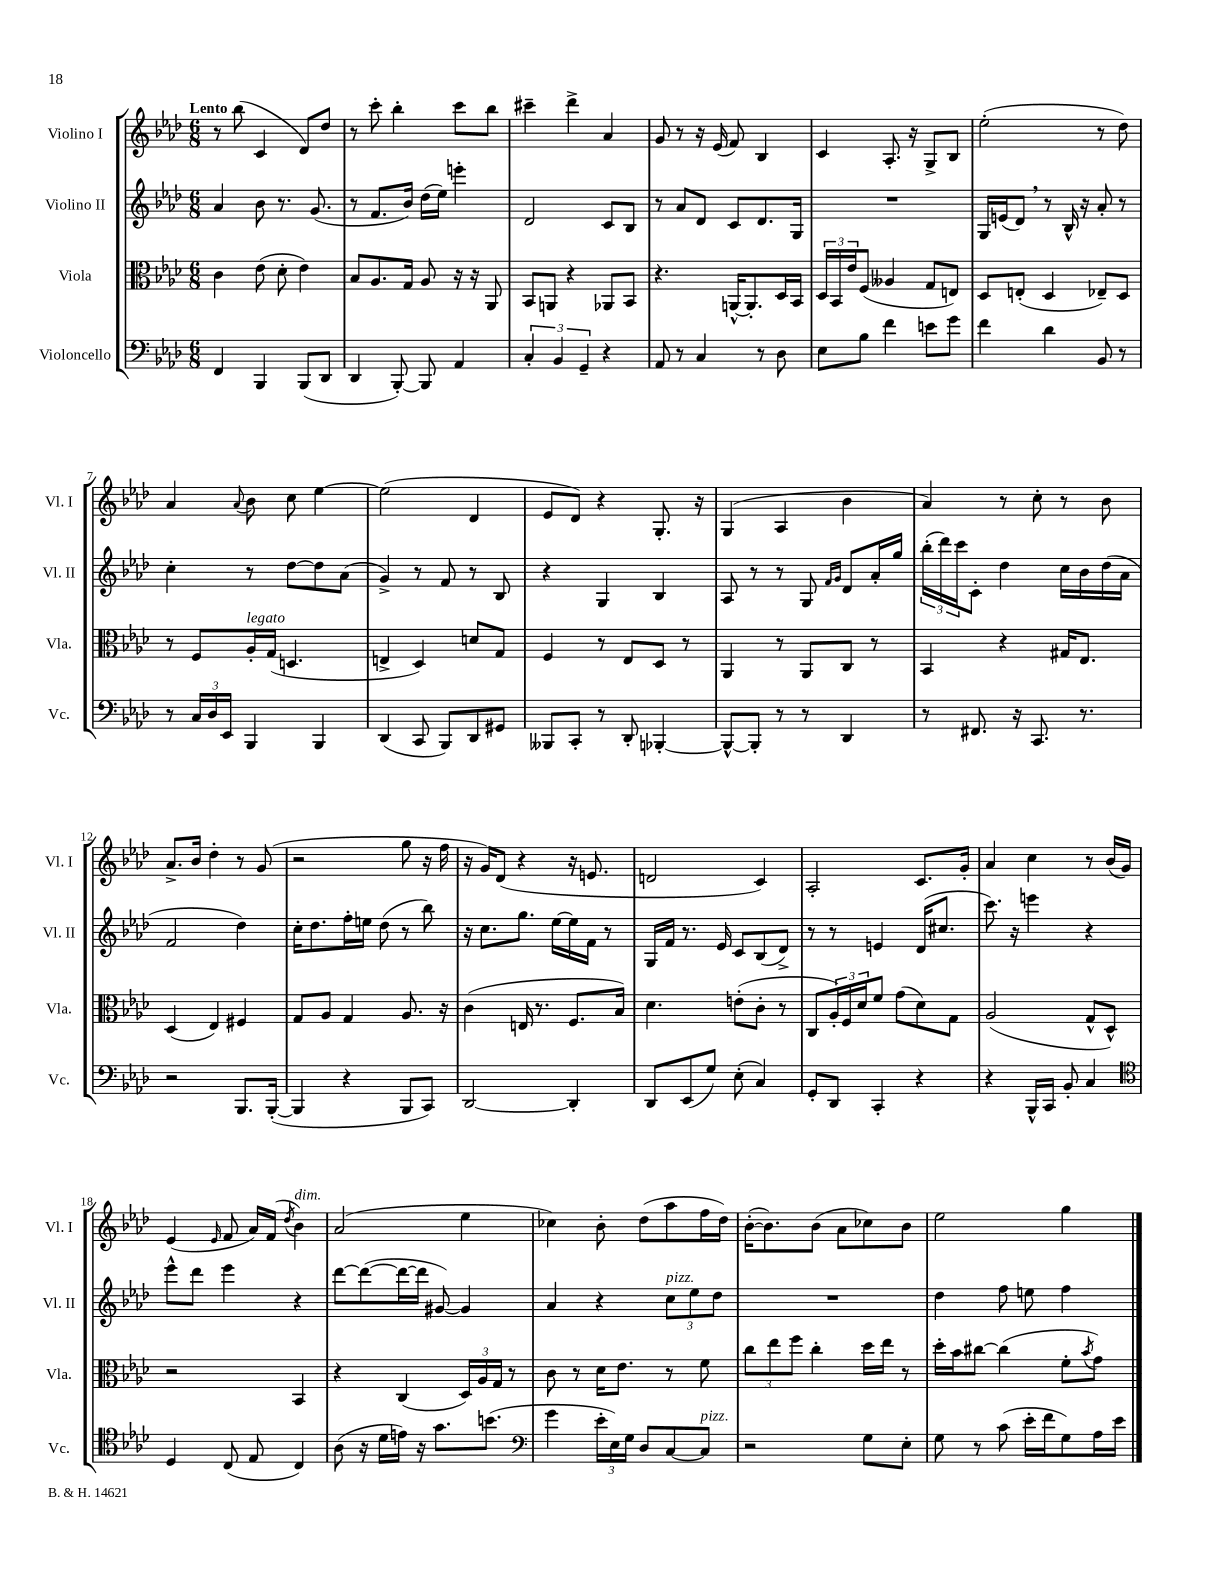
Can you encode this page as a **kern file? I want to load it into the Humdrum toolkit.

**kern	**kern	**kern	**kern
*staff4	*staff3	*staff2	*staff1
*clefF4	*clefC3	*clefG2	*clefG2
*k[b-e-a-d-]	*k[b-e-a-d-]	*k[b-e-a-d-]	*k[b-e-a-d-]
*M6/8	*M6/8	*M6/8	*M6/8
4FF	4c	4a-	8r
.	.	.	(8bb-
4BBB-	(8e-	8b-	4c
.	8d-'	8.r	.
(8BBB-	4e-)	.	8d-)
.	.	(8.g	.
8DD-	.	.	8dd-
=	=	=	=
4DD-	8B-	8r	8r
.	8.A-	8.f	8ccc'
[8BBB-')	.	.	4bb-'
.	16G	16b-)	.
8BBB-]	8A-	(16dd-	.
.	.	16ee-)	.
4AA-	16r	4eee'	8ccc
.	16r	.	.
.	8AA-	.	8bb-
=	=	=	=
6C'	8BB-	2d-	4ccc#~
.	8AA	.	.
6BB-	.	.	.
.	4r	.	4ddd-^
6GG~	.	.	.
4r	8AA-	8c	4a-
.	8BB-	8B-	.
=	=	=	=
8AA-	4.r	8r	8g
8r	.	8a-	8r
4C	.	8d-	16r
.	.	.	(16e-
.	[16AA^^	8c	8f)
.	8.AA']	.	.
8r	.	8.d-	4B-
8D-	16D-	.	.
.	16BB-	16G	.
=	=	=	=
8E-	24D-	2.r	4c
.	24BB-	.	.
.	24e-	.	.
8B-	(8F	.	.
4f	4A--	.	8.A-'
.	.	.	16r
8e	8G	.	8G^
8g	8E)	.	8B-
=	=	=	=
4f	8D-	16G	(2ee-'
.	.	(16e	.
.	(8E'	8d-)	.
4d-	4D-	8r	.
.	.	16B-^^	.
.	.	16r	.
8BB-	8E-~)	8a-'	8r
8r	8D-	8r	8dd-)
=	=	=	=
8r	8r	4cc'	4a-
24C	8F	.	.
24D-	.	.	.
24EE-	.	.	.
.	.	.	8qqa-
4BBB-	16A-'	8r	8b-
.	(16G	.	.
.	4.D	[8dd-	8cc
4BBB-	.	8dd-]	[4ee-
.	.	(8a-	.
=	=	=	=
(4DD-	4E^	4g^)	(2ee-]
8CC	4D-)	8r	.
8BBB-)	.	8f	.
8DD-	8d	8r	4d-
8GG#	8G	8B-	.
=	=	=	=
8BBB--	4F	4r	8e-
8CC'	.	.	8d-)
8r	8r	4G	4r
8DD-'	8E-	.	.
[4BBB-'	8D-	4B-	8.G'
.	8r	.	.
.	.	.	16r
=	=	=	=
8BBB-^^_	4AA-	8A-	(4G
8BBB-']	.	8r	.
8r	8r	8r	4A-
8r	8AA-	8G	.
.	.	16qqf	.
.	.	16qqg	.
4DD-	8C	8d-	4b-
.	8r	16a-'	.
.	.	16gg	.
=	=	=	=
8r	4BB-	(24bb-'	4a-)
.	.	24ddd-)	.
.	.	24ccc	.
8.FF#	.	8c'	.
.	4r	4dd-	8r
16r	.	.	.
8.CC	.	.	8cc'
.	16G#	16cc	8r
8.r	8.E-	16b-	.
.	.	(16dd-	8b-
.	.	16a-	.
=	=	=	=
2r	(4D-	2f	8.a-^
.	.	.	16b-
.	4E-)	.	4dd-'
8.BBB-	4F#	4dd-)	8r
.	.	.	(8g
([16BBB-'	.	.	.
=	=	=	=
4BBB-]	8G	16cc'	2r
.	.	8.dd-	.
.	8A-	.	.
4r	4G	16ff'	.
.	.	16ee	.
.	.	(8dd-	.
8BBB-	8.A-	8r	8gg
8CC)	.	8bb-)	16r
.	16r	.	16ff
=	=	=	=
[2DD-	(4c	16r	16r
.	.	8.cc	16g)
.	.	.	(8d-
.	16E	8.gg	4r
.	8.r	.	.
.	.	[16ee-	.
4DD-']	8.F	16ee-]	16r
.	.	16f	8.e
.	.	8r	.
.	16B-)	.	.
=	=	=	=
8DD-	4.d-	16G	2d
.	.	16f	.
(8EE-	.	8.r	.
8G)	.	.	.
.	.	16e-	.
(8E-'	(8e'	8c	.
4C)	8c'	(8B-	4c)
.	8r	8d-^)	.
=	=	=	=
8GG'	8C	8r	2A-'
8DD-	24A-')	8r	.
.	24F	.	.
.	24d-	.	.
4CC'	8f	4e	.
.	(8g	.	.
4r	8d-)	(16d-	8.c
.	.	8.cc#	.
.	8G	.	.
.	.	.	16g'
=	=	=	=
4r	(2A-	8.ccc)	4a-
.	.	16r	.
16BBB-^^	.	4eee	4cc
16CC	.	.	.
8BB-'	.	.	.
4C	8G^^	4r	8r
.	8D-^^)	.	(16b-
.	.	.	16g)
=	=	=	=
*clefC4	*	*	*
4D-	2r	8eee-^^	(4e-
.	.	8ddd-	.
.	.	.	16qqe-
(8C	.	4eee-	8f
8E-	.	.	16a-)
.	.	.	(16f
.	.	.	8qdd-
4C)	4BB-	4r	4b-)
=	=	=	=
(8A-	4r	[8ddd-	(2a-
16r	.	(8ddd-_	.
16d-	.	.	.
16e)	(4C	16ddd-_	.
16r	.	16ddd-]	.
8.g	.	[8g#)	.
.	24D-)	4g#]	4ee-
.	24A-	.	.
(8.b	.	.	.
.	24G	.	.
.	8r	.	.
=	=	=	=
*clefF4	*	*	*
4g	8c	4a-	4cc-)
.	8r	.	.
24e-'	16d-	4r	8b-'
24E-)	.	.	.
.	8.e-	.	.
24G	.	.	.
8D-	.	.	(8dd-
[8C	8r	12cc	8aa-
.	.	12ee-	.
8C]	8f	.	16ff
.	.	12dd-	.
.	.	.	16dd-)
=	=	=	=
2r	12cc	2.r	([16b-'
.	.	.	8.b-])
.	12ee-	.	.
.	12ff	.	.
.	4cc'	.	(8b-
.	.	.	8a-
8G	16dd-	.	8cc-)
.	16ee-	.	.
8E-'	8r	.	8b-
=	=	=	=
8G	16dd-'	4dd-	2ee-
.	16b-	.	.
8r	[8cc#	.	.
(8c	(4cc#]	8ff	.
16e-'	.	8ee	.
16f	.	.	.
8G)	8f'	4ff	4gg
.	8qb-	.	.
16A-	8g)	.	.
16e-	.	.	.
==	==	==	==
*-	*-	*-	*-
